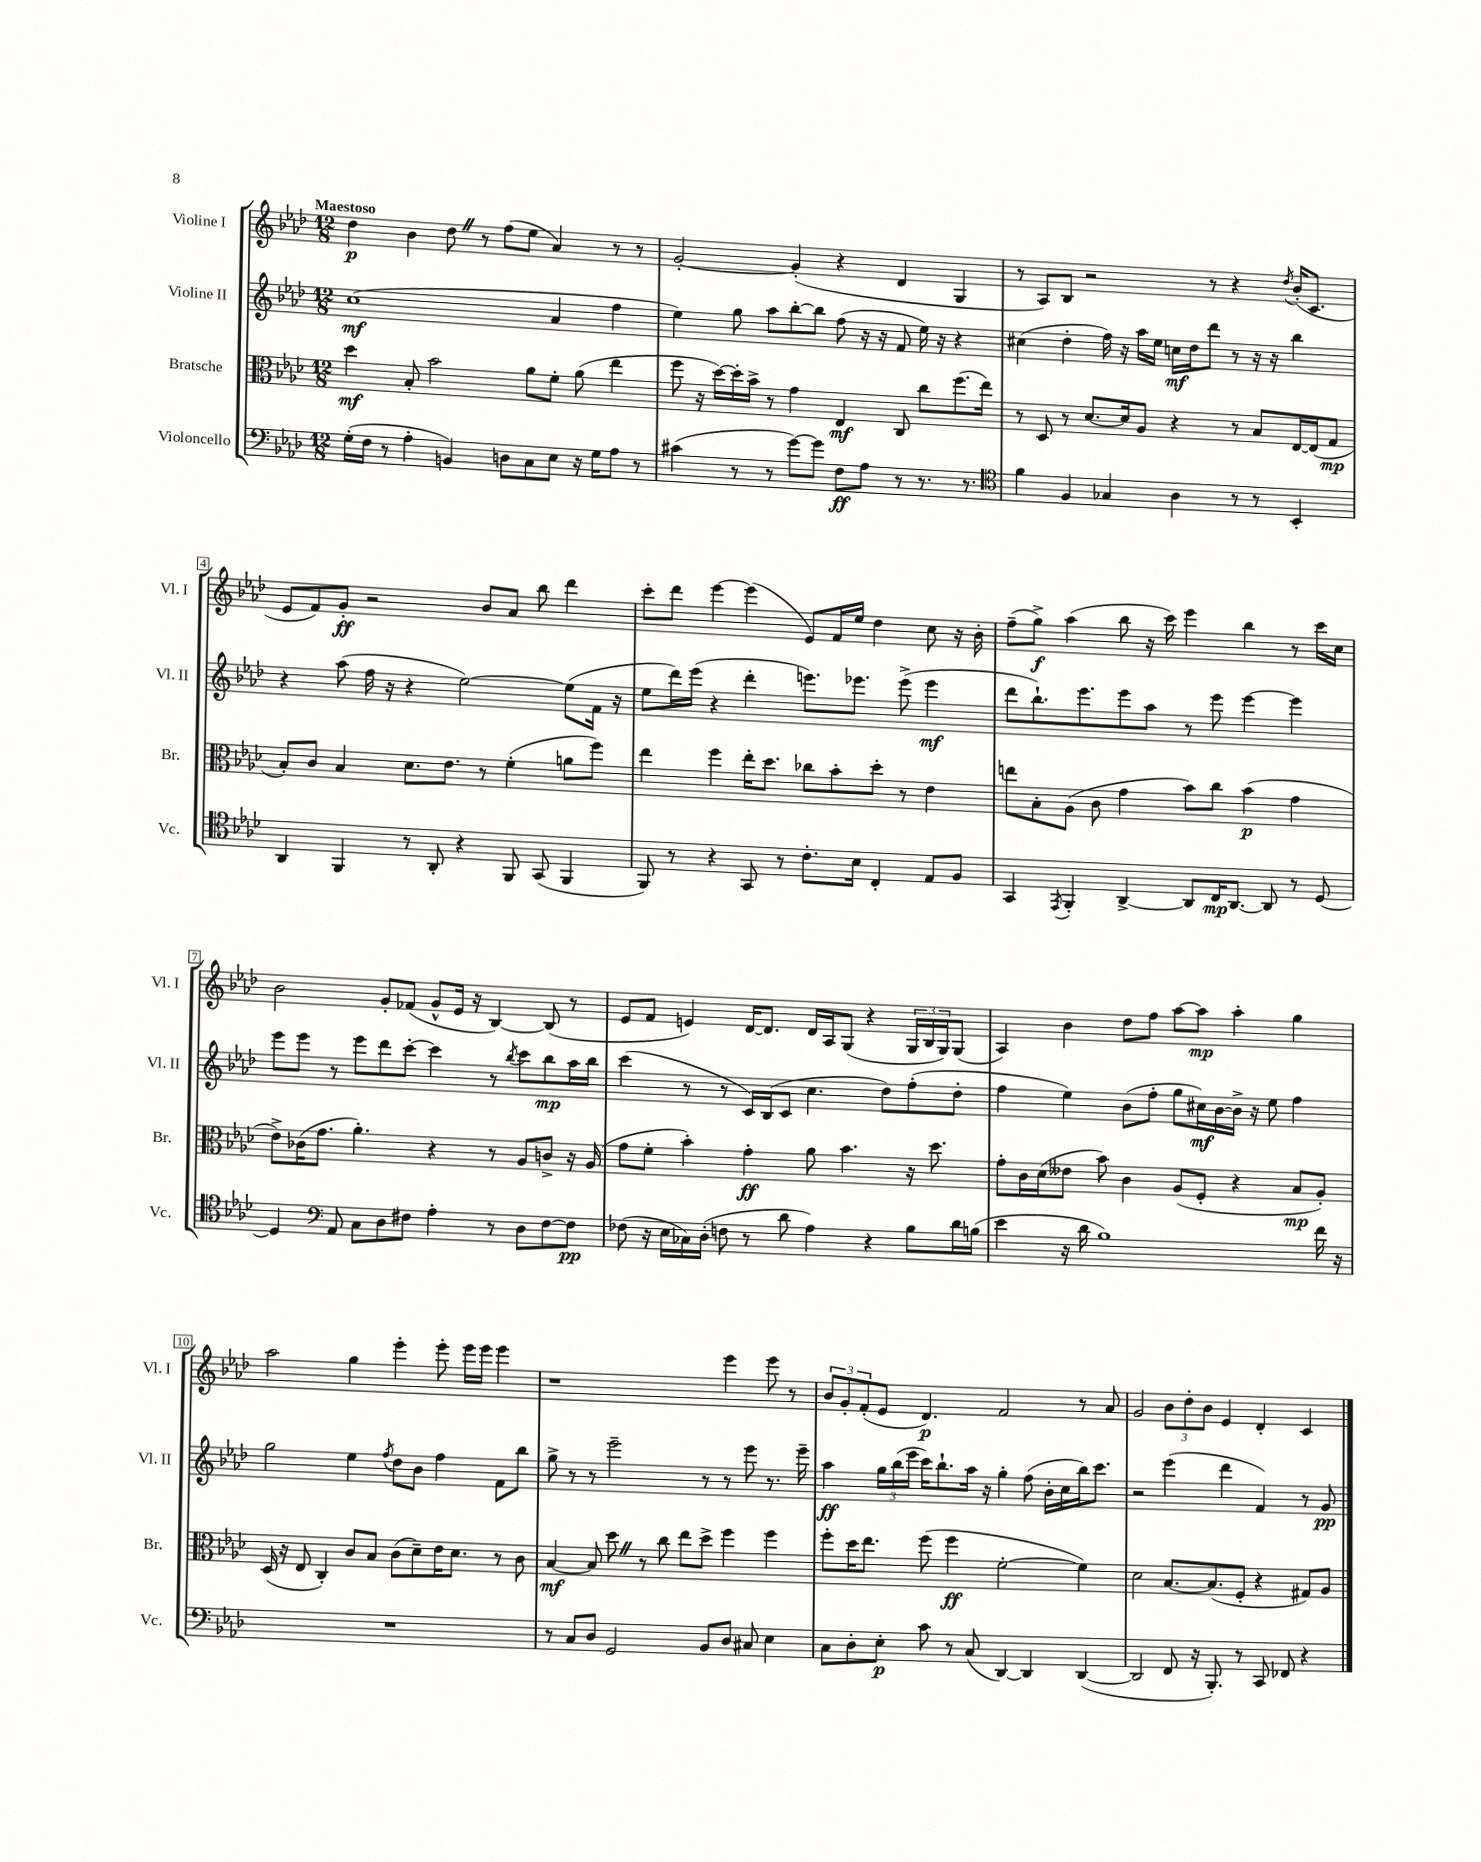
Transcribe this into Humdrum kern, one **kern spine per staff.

**kern	**dynam	**kern	**dynam	**kern	**dynam	**kern	**dynam
*part4	*part4	*part3	*part3	*part2	*part2	*part1	*part1
*staff4	*staff4	*staff3	*staff3	*staff2	*staff2	*staff1	*staff1
*I"Violoncello	*	*I"Bratsche	*	*I"Violine II	*	*I"Violine I	*
*I'Vc.	*	*I'Br.	*	*I'Vl. II	*	*I'Vl. I	*
*clefF4	*	*clefC3	*	*clefG2	*	*clefG2	*
*k[b-e-a-d-]	*	*k[b-e-a-d-]	*	*k[b-e-a-d-]	*	*k[b-e-a-d-]	*
*M12/8	*	*M12/8	*	*M12/8	*	*M12/8	*
=1	=1	=1	=1	=1	=1	=1	=1
!	!	!	!	!	!	!LO:TX:a:B:t=Maestoso	!
(16G'\LL	.	4dd-\	mf	(1cc	mf	4dd-\	p
16F\JJ	.	.	.	.	.	.	.
8r	.	.	.	.	.	.	.
4A-'\	.	8B-'/	.	.	.	4b-\	.
.	.	2b-\	.	.	.	.	.
4BBn/)	.	.	.	.	.	8dd-Z\	.
.	.	.	.	.	.	8r	.
8Dn\L	.	.	.	.	.	(8ff\L	.
8C\	.	8a-\L	.	.	.	8ee-\J	.
8E-\J	.	8f'\J	.	4a-/	.	4a-/)	.
16r	.	(8a-\	.	.	.	.	.
16G\KL	.	.	.	.	.	.	.
8A-\J	.	4ee-\	.	4ff\	.	8r	.
8r	.	.	.	.	.	8r	.
=2	=2	=2	=2	=2	=2	=2	=2
(4c#X\	.	8ff\	.	4ee-\)	.	[2g'/	.
.	.	16r	.	.	.	.	.
.	.	[16dd-\LL)	.	.	.	.	.
8r	.	16dd-'\]	.	8gg\	.	.	.
.	.	16b-^\JJ	.	.	.	.	.
8r	.	8r	.	8aa-\L	.	.	.
[8g\L)	.	4g\	.	[8bb-'\	.	(4g'/]	.
8g\J]	.	.	.	8bb-\J]	.	.	.
8F\L	ff	4E-/	mf	(8ff\	.	4r	.
8A-\J	.	.	.	16r	.	.	.
.	.	.	.	16r	.	.	.
8r	.	8C/	.	8f/	.	4d-/	.
8.r	.	8cc\L	.	16ee-\)	.	.	.
.	.	.	.	16r	.	.	.
.	.	(8.ff\	.	4r	.	4G/	.
8.r	.	.	.	.	.	.	.
.	.	16ee-\Jk)	.	.	.	.	.
=3	=3	=3	=3	=3	=3	=3	=3
*clefC4	*	*	*	*	*	*	*
4f\	.	8r	.	(4cc#X\	.	8r	.
.	.	8D-/	.	.	.	8A-/L)	.
4F/	.	8r	.	4dd-'\	.	8B-/J	.
.	.	[8.d-/L	.	.	.	2r	.
4G-X/	.	.	.	16ff\)	.	.	.
.	.	16d-/k]	.	16r	.	.	.
.	.	8A-/J	.	16aa-\LL	.	.	.
.	.	.	.	16ee-\JJ	.	.	.
4A-\	.	4r	.	16ccn\LL	mf	.	.
.	.	.	.	16dd-\J	.	.	.
.	.	.	.	8ddd-\J	.	8r	.
8r	.	8r	.	8r	.	4r	.
8r	.	8B-/L	.	16r	.	.	.
.	.	.	.	16r	.	.	.
.	.	.	.	.	.	8qdd-/	.
4BB-'/	.	[16E-/L	.	4bb-\	.	(16b-'/KL	.
.	.	(16E-/J]	.	.	.	8.c/J	.
.	.	8G/J	mp	.	.	.	.
!!LO:LB:g=z
=4	=4	=4	=4	=4	=4	=4	=4
4AA-/	.	8B-'/L)	.	4r	.	8e-/L	.
.	.	8c/J	.	.	.	8f/)	.
4FF/	.	4B-/	.	(8aa-\	.	8g'/J	ff
.	.	.	.	16ff\	.	2r	.
.	.	.	.	16r	.	.	.
8r	.	8.d-\L	.	4r	.	.	.
8AA-'/	.	.	.	.	.	.	.
.	.	8.e-\J	.	.	.	.	.
4r	.	.	.	[2ee-\)	.	.	.
.	.	8r	.	.	.	8b-/L	.
8FF/	.	(4f'\	.	.	.	8a-/J	.
(8GG/	.	.	.	.	.	8bb-\	.
4FF/	.	8an\L	.	(8ee-\L]	.	4ddd-\	.
.	.	8ff\J)	.	16f\Jk	.	.	.
.	.	.	.	16r	.	.	.
=5	=5	=5	=5	=5	=5	=5	=5
8FF/)	.	4ee-\	.	8ee-\L	.	8ccc'\L	.
8r	.	.	.	16ddd-\L)	.	8ddd-\J	.
.	.	.	.	(16eee-\JJ	.	.	.
4r	.	4ff\	.	4r	.	[4eee-\	.
8GG/	.	16ee-'\KL	.	4ddd-'\	.	(4eee-\]	.
.	.	8.dd-\J	.	.	.	.	.
8r	.	.	.	.	.	.	.
8.c'\L	.	8cc-X\L	.	8.eeen\L)	.	8e-/L)	.
.	.	8b-'\	.	.	.	16f/L	.
16B-\Jk	.	.	.	8.eee-X\J	.	16ee-/JJ	.
4C'/	.	8dd-'\J	.	.	.	4dd-\	.
.	.	8r	.	(8eee-^\	.	.	.
8E-/L	.	4e-\	.	4eee-\	mf	8cc\	.
8F/J	.	.	.	.	.	16r	.
.	.	.	.	.	.	16b-'\	.
=6	=6	=6	=6	=6	=6	=6	=6
4GG/	.	8een\L	.	8ddd-\L	.	(8ff~\L	.
.	.	8B-'\	.	8.bb-`\)	.	8gg^\J)	f
8qEE-/	.	.	.	.	.	.	.
4FF'/	.	(8A-\J	.	.	.	(4aa-\	.
.	.	.	.	8.eee-\	.	.	.
.	.	8c\	.	.	.	.	.
[4AA-^/	.	4g\	.	8eee-\	.	8bb-\	.
.	.	.	.	8aa-\J	.	16r	.
.	.	.	.	.	.	16ccc\)	.
8AA-/L]	.	8b-\L)	.	8r	.	4eee-\	.
16C/K	mp	8cc\J	.	8eee-\	.	.	.
[8.AA-/J	.	.	.	.	.	.	.
.	.	(4b-\	p	[4eee-\	.	4bb-\	.
8AA-/]	.	.	.	.	.	.	.
8r	.	4g\	.	4eee-\]	.	8r	.
[8D-/	.	.	.	.	.	16ccc\LL	.
.	.	.	.	.	.	16cc\JJ	.
!!LO:LB:g=z
=7	=7	=7	=7	=7	=7	=7	=7
4D-/]	.	8e-^\L)	.	8eee-\L	.	2b-\	.
.	.	(16c-X\K	.	8eee-\J	.	.	.
.	.	8.g\J	.	.	.	.	.
*clefF4	*	*	*	*	*	*	*
8AA-/	.	.	.	8r	.	.	.
8C\L	.	4.a-'\)	.	8eee-\L	.	.	.
8D-\	.	.	.	8ddd-\	.	8g'/L	.
8F#X\J	.	.	.	[8ccc'\J	.	(8f-X/J	.
4A-'\	.	4r	.	4ccc\]	.	8g^^/L	.
.	.	.	.	.	.	16e-/Jk	.
.	.	.	.	.	.	16r	.
8r	.	8r	.	8r	.	[4B-/)	.
.	.	.	.	8qbb-/	.	.	.
8D-\L	.	8A-/L	.	8ccc\L	.	.	.
[8F#\	.	8cn^/J	.	8bb-\	mp	(8B-/]	.
8F#\J]	pp	16r	.	16aa-\L	.	8r	.
.	.	(16A-/	.	16bb-\JJ	.	.	.
=8	=8	=8	=8	=8	=8	=8	=8
(8F-X\	.	8g\L	.	(4ccc\	.	8e-/L	.
16r	.	8f'\J	.	.	.	8f/J	.
16E-\LL	.	.	.	.	.	.	.
16C-X\)	.	4b-'\)	.	8r	.	4en/)	.
(16D-'\JJ	.	.	.	.	.	.	.
8Fn\	.	.	.	8r	.	.	.
8r	.	4g'\	ff	16c/LL)	.	[16d-/KL	.
.	.	.	.	(16B-/J	.	8.d-/J]	.
8d-\	.	.	.	8c/J	.	.	.
4A-\)	.	8a-\	.	4.cc\	.	16d-/LL	.
.	.	.	.	.	.	16A-/J	.
.	.	4.b-\	.	.	.	(8G/J	.
4r	.	.	.	.	.	4r	.
.	.	.	.	8dd-\L)	.	.	.
8B-\L	.	16r	.	(8ff'\	.	24G/LL	.
.	.	.	.	.	.	24B-/	.
.	.	8.dd-\	.	.	.	.	.
.	.	.	.	.	.	24G/J)	.
16d-\L	.	.	.	8dd-'\J	.	(8G/J	.
(16Bn\JJ	.	.	.	.	.	.	.
=9	=9	=9	=9	=9	=9	=9	=9
4e-\	.	8g'\L	.	4ff\	.	4A-/)	.
.	.	16c\L	.	.	.	.	.
.	.	(16d-\J	.	.	.	.	.
16r	.	8e--X\J	.	4ee-\)	.	4b-\	.
16d-\	.	.	.	.	.	.	.
1B-)	.	8b-\)	.	.	.	.	.
.	.	4c\	.	(8b-\L	.	8dd-\L	.
.	.	.	.	8ff'\J	.	8ff\J	.
.	.	(8A-/L	.	8gg\L	.	[8aa-\L	.
.	.	8F'/J	.	16cc#X\L)	mf	8aa-\J]	mp
.	.	.	.	[16b-\	.	.	.
.	.	4r	.	16b-^\JJ]	.	4aa-'\	.
.	.	.	.	16r	.	.	.
.	.	.	.	8ee-\	.	.	.
.	.	8B-/L	mp	4ff\	.	4gg\	.
16f\	.	8A-'/J)	.	.	.	.	.
16r	.	.	.	.	.	.	.
!!LO:LB:g=z
=10	=10	=10	=10	=10	=10	=10	=10
1.r	.	(16D-/	.	2gg\	.	2aa-\	.
.	.	16r	.	.	.	.	.
.	.	8E-/	.	.	.	.	.
.	.	4C'/)	.	.	.	.	.
.	.	8c/L	.	4ee-\	.	4gg\	.
.	.	8B-/J	.	.	.	.	.
.	.	.	.	8qff/	.	.	.
.	.	(8c\L	.	8dd-\L	.	4eee-'\	.
.	.	8d-~\)	.	8b-\J	.	.	.
.	.	16e-\K	.	4ff\	.	8eee-'\	.
.	.	8.d-\J	.	.	.	.	.
.	.	.	.	.	.	16eee-\LL	.
.	.	.	.	.	.	16eee-\JJ	.
.	.	8r	.	8f\L	.	4eee-\	.
.	.	8c\	.	8bb-\J	.	.	.
=11	=11	=11	=11	=11	=11	=11	=11
8r	.	[4B-/	mf	8gg^\	.	1r	.
8C/L	.	.	.	8r	.	.	.
8D-/J	.	8B-/]	.	8r	.	.	.
2GG/	.	8dd-Z\	.	2eee-~\	.	.	.
.	.	8r	.	.	.	.	.
.	.	8cc\	.	.	.	.	.
.	.	8ee-\L	.	.	.	.	.
8BB-/L	.	8dd-^\J	.	8r	.	.	.
8D-/J	.	4ff\	.	8r	.	4eee-\	.
8C#X/	.	.	.	8eee-\	.	.	.
4E-\	.	4ff\	.	8.r	.	8eee-\	.
.	.	.	.	.	.	8r	.
.	.	.	.	16eee-~\	.	.	.
=12	=12	=12	=12	=12	=12	=12	=12
8C\L	.	8ff'\L	.	4aa-\	ff	12b-/L	.
.	.	.	.	.	.	12g'/	.
8D-'\	.	16dd-\K	.	.	.	.	.
.	.	.	.	.	.	(12f'/	.
.	.	8.ee-\J	.	.	.	.	.
8E-'\J	p	.	.	24gg\LL	.	8e-/J	.
.	.	.	.	(24bb-\	.	.	.
.	.	.	.	24eee-\JJ	.	.	.
8c\	.	(8ff\	.	16ccc\KL)	.	4.d-/)	p
.	.	.	.	8.bb-`\	.	.	.
8r	.	4ff\	ff	.	.	.	.
(8C/	.	.	.	16aa-\Jk	.	.	.
.	.	.	.	16r	.	.	.
[4DD-/)	.	[2f'\	.	4gg'\	.	2f/	.
4DD-/]	.	.	.	(8ff\	.	.	.
.	.	.	.	16b-'\LL	.	.	.
.	.	.	.	16cc\	.	.	.
([4DD-/	.	4f\])	.	16bb-\J)	.	8r	.
.	.	.	.	8.ccc\J	.	.	.
.	.	.	.	.	.	8a-/	.
=13	=13	=13	=13	=13	=13	=13	=13
2DD-/]	.	2d-\	.	2r	.	2g/	.
8FF/	.	[8.B-/L	.	(4eee-\	.	12b-\L	.
.	.	.	.	.	.	12dd-'\	.
16r	.	.	.	.	.	.	.
.	.	.	.	.	.	12b-\J	.
8.BBB-'/)	.	(8.B-/]	.	.	.	.	.
.	.	.	.	4ddd-\	.	4e-/	.
8r	.	8F'/J	.	.	.	.	.
8CC/	.	4r	.	4f/)	.	4d-'/	.
8FF-X/	.	.	.	.	.	.	.
4r	.	8G#X/L)	.	8r	.	4c/	.
.	.	8A-/J	.	8g/	pp	.	.
==	==	==	==	==	==	==	==
*-	*-	*-	*-	*-	*-	*-	*-
